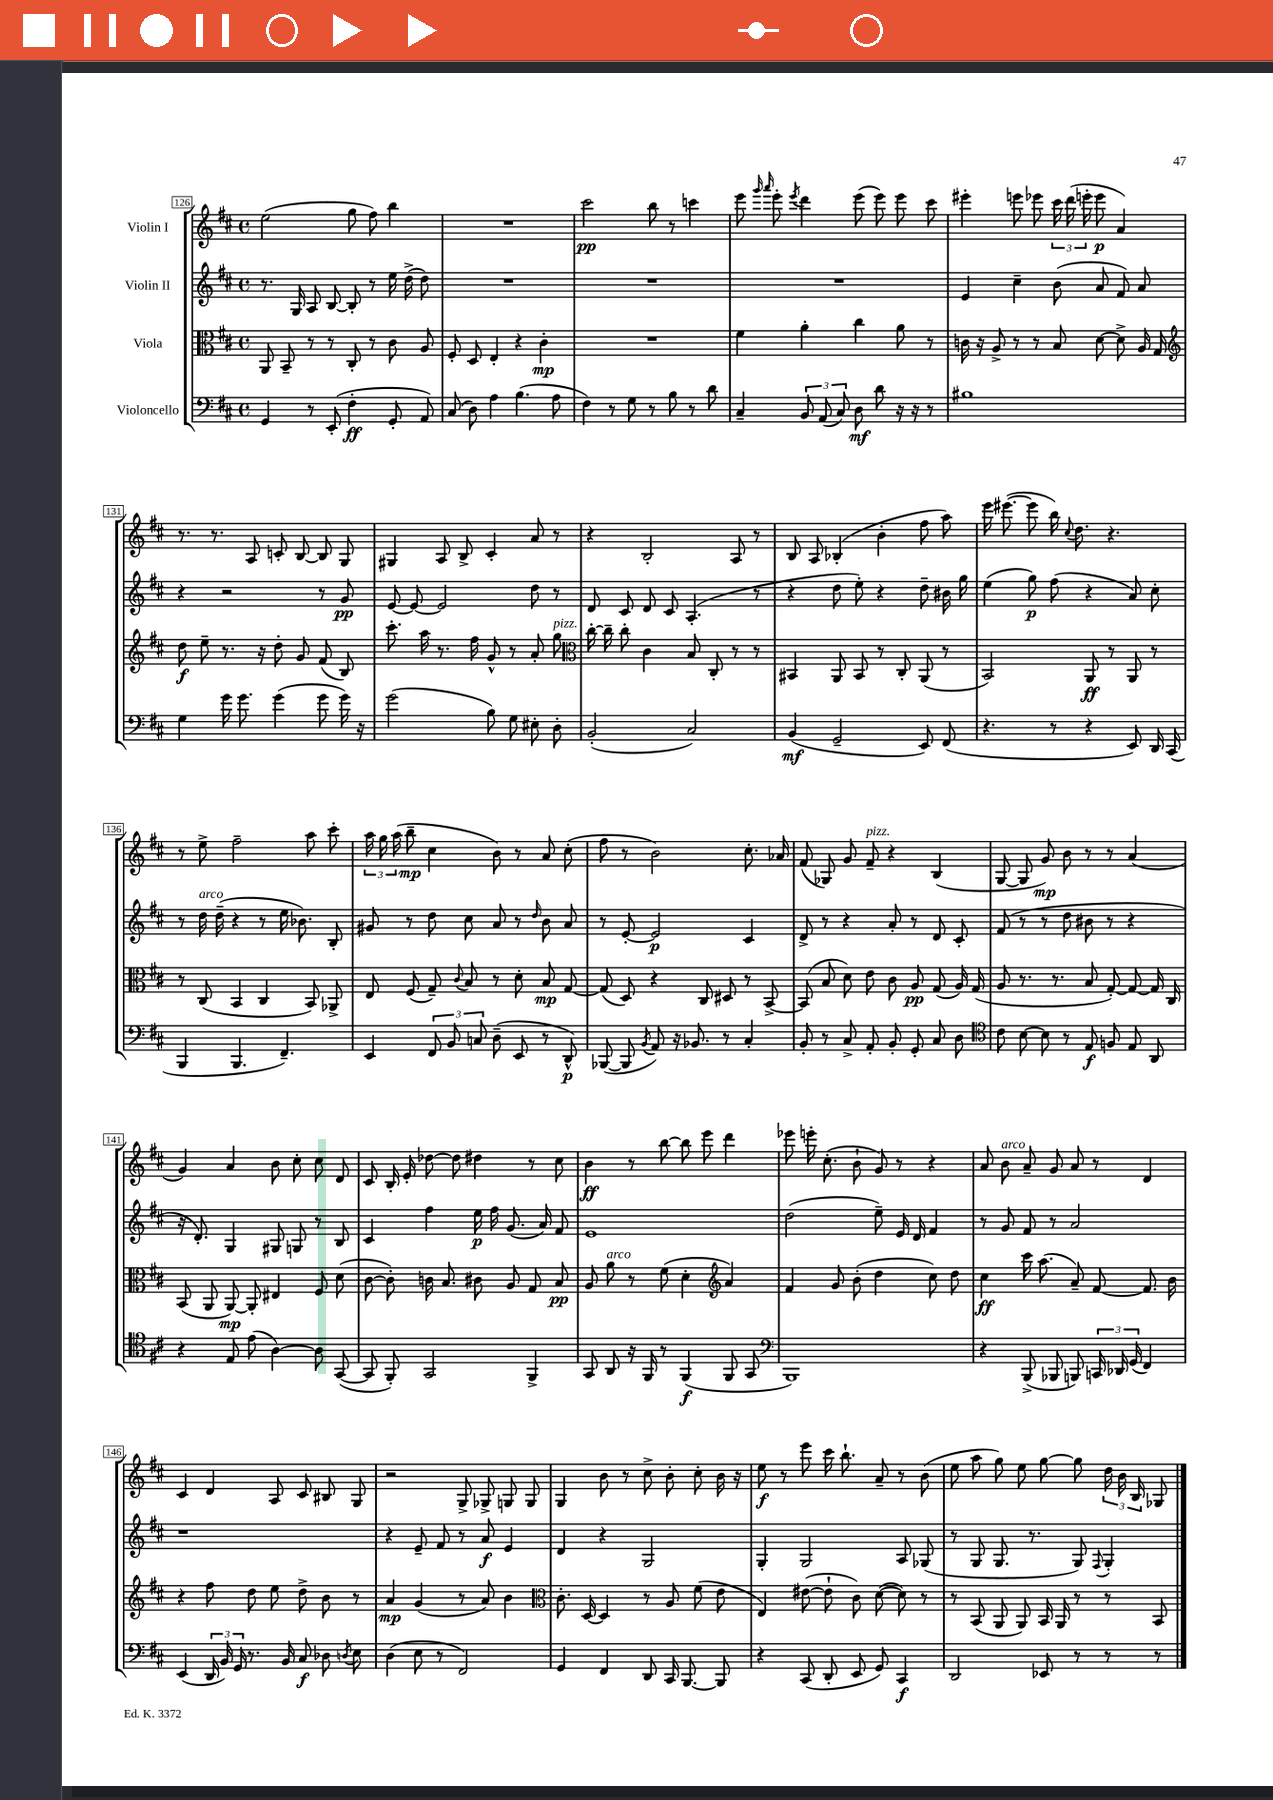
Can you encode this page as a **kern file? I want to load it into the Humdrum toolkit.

**kern	**kern	**kern	**kern
*staff4	*staff3	*staff2	*staff1
*clefF4	*clefC3	*clefG2	*clefG2
*k[f#c#]	*k[f#c#]	*k[f#c#]	*k[f#c#]
*M4/4	*M4/4	*M4/4	*M4/4
*met(c)	*met(c)	*met(c)	*met(c)
4GG	8AA	8.r	(2ee
.	8BB~	.	.
.	.	16G	.
8r	8r	8A	.
(8EE'	8r	[8B	.
4F#'	8C#'	8B']	8gg
.	8r	8r	8ff#)
8GG'	8c#	16ee	4bb
.	.	(16dd^	.
8AA)	8A	8dd)	.
=	=	=	=
(8C#	8F#'	1r	1r
8D)	8D	.	.
4A	4E'	.	.
(4.B	4r	.	.
.	4c#'	.	.
8A	.	.	.
=	=	=	=
4F#)	1r	1r	2ccc#
8r	.	.	.
8G	.	.	.
8r	.	.	8bb
8B	.	.	8r
8r	.	.	4ccc
8d	.	.	.
=	=	=	=
4C#~	4f#	1r	8eee
.	.	.	16qqggg
.	.	.	16qqaaa
.	.	.	8eee'
.	.	.	8qeee
12BB	4a'	.	4ddd
(12AA	.	.	.
12C#)	.	.	.
8D	4cc#	.	(8eee
8d	.	.	8eee)
16r	8a	.	8eee
16r	.	.	.
8r	8r	.	8ccc#
=	=	=	=
1B#	16c	4e	4eee#'
.	16r	.	.
.	8A^	.	.
.	8r	4cc#~	8eee
.	8r	.	8eee-
.	8B	(8b	24ccc#
.	.	.	(24ddd
.	.	.	24eee'
.	[8d	8a	8eee
.	8d^]	8f#)	4a)
.	16A	8a	.
.	16G	.	.
=	=	=	=
*	*clefG2	*	*
4G	8dd	4r	8.r
.	8ee~	.	.
.	.	.	8.r
16g	8.r	2r	.
8.g	.	.	.
.	.	.	8A
.	16r	.	.
(4g	8dd'	.	8c'
.	8g	.	[8B
8g	(8f#	8r	8B]
16g)	8B)	8g	8G
16r	.	.	.
=	=	=	=
(2g	8.ccc#'	[8e	4G#
.	.	8e_	.
.	16aa	.	.
.	8.r	2e]	8A
.	.	.	8B^
.	16ff#	.	.
8B)	8g^^	.	4c#'
8G	8r	.	.
8E#'	8a'	8dd	8a
8D'	8gg	8r	8r
=	=	=	=
*	*clefC3	*	*
(2BB'	[16cc#'	8d	4r
.	16cc#~]	.	.
.	8cc#'	8c#	.
.	4c#	8d	2B'
.	.	8c#	.
2C#)	8B	(4.A'	.
.	8C#'	.	.
.	8r	.	8A
.	8r	8r	8r
=	=	=	=
(4BB	4BB#	4r	8B
.	.	.	8A
2GG~	8AA	8dd	(4B-'
.	8BB#	8ee')	.
.	8r	4r	4b'
.	8C#'	.	.
8EE)	(8AA	8dd~	8ff#
(8FF#	8r	16b#	8aa)
.	.	16gg	.
=	=	=	=
4.r	2BB)	(4ee	16eee
.	.	.	([8.eee#
.	.	8gg)	8eee#]
8r	.	(8ff#	16bb)
.	.	.	8qqcc#
.	.	.	8.dd
4r	8AA	4r	.
.	8r	.	4.r
8EE)	8AA	8a)	.
16DD	8r	8cc#'	.
(16CC#	.	.	.
=	=	=	=
4BBB	8r	8r	8r
.	(8C#	16dd	8ee^
.	.	(16dd~	.
4.BBB	4BB	4r	2ff#~
.	4C#	8r	.
4.FF#~)	.	16ee	.
.	.	8.b-)	.
.	8BB)	.	8aa
.	8AA-^	8B'	8ccc#'
=	=	=	=
4EE	8E	8g#	24aa
.	.	.	24gg
.	.	.	(24aa
.	(8F#	8r	8bb~
12FF#	8G~)	8dd	4cc#
12BB	.	.	.
.	8qqc#	.	.
.	8B	8cc#	.
12C	.	.	.
(8D~	8r	8a	8b)
8EE	8d'	8r	8r
.	.	16qqdd	.
8r	8B	8b	8a
8DD^^)	[8G	8a	(8cc#'
=	=	=	=
([8BBB-	(8G]	8r	8ff#
8BBB-]	8D)	[8e'	8r
8qBB	.	.	.
8AA)	4r	2e]	2b)
16r	.	.	.
8.BB-	.	.	.
.	8C#	.	.
8r	8D#	.	.
4C#'	8r	4c#	8.cc#'
.	[8BB^	.	.
.	.	.	16a-
=	=	=	=
8BB'	(8BB]	8d^	(8f#
8r	8B	8r	8G-)
8C#^	8d)	4r	8g
8AA'	8e	.	8f#~
8BB'	8c#	8a'	4r
8GG'	8A	8r	.
8C#	(8G	8d	(4B
8D	16A)	8c#'	.
.	(16G	.	.
=	=	=	=
*clefC4	*	*	*
8c#	8A	(8f#	[8G
[8B	8.r	8r	8G]
8B]	.	8r	8g)
.	8.r	.	.
8r	.	8dd	8b
8E	8B	8b#	8r
8F	[8G')	8r	8r
8E	8G_	4r	(4a
8AA	16G]	.	.
.	16C#	.	.
=	=	=	=
4r	(8BB	16r	4g)
.	.	8.d')	.
.	8AA	.	.
8E	[8AA)	4G	4a
(8e	8AA']	.	.
[4A)	4E#	8G#	8b
.	.	8G	8cc#'
8A]	8F#	8r	8cc#
([8GG	(8d	8B	8d
=	=	=	=
8GG]	[8c#	4c#	8c#
8FF#')	8c#'])	.	16B'
.	.	.	16e'
2GG	16c	4ff#	[8dd-
.	8.B	.	.
.	.	.	8dd-]
.	8c#	16ee	4dd#
.	.	16ff#	.
.	8A	(8.g	.
4FF#^	8G	.	8r
.	.	16a)	.
.	8B	8f#	8cc#
=	=	=	=
8GG	8A	1e	4b
8AA	8a	.	.
16r	8r	.	8r
16FF#	.	.	.
8r	(8f#	.	[8bb
(4FF#	4d'	.	8bb]
.	.	.	8eee
*	*clefG2	*	*
8FF#	4a)	.	4ddd
8GG	.	.	.
=	=	=	=
*clefF4	*	*	*
1BBB)	4f#	(2dd	8eee-
.	.	.	16eee'
.	.	.	(8.cc#'
.	8g	.	.
.	(8b'	.	8b`
.	4dd	8ee~)	8g)
.	.	16e	8r
.	.	16d	.
.	8cc#)	4f#	4r
.	8dd	.	.
=	=	=	=
4r	4cc#	8r	8a
.	.	8g	8b
(8BBB^	16ccc#	8f#	8a~
.	(8.aa	.	.
8BBB-	.	8r	8g
8BBB)	8a~)	2a	8a
24CC	[8f#	.	8r
24DD-	.	.	.
(24GG	.	.	.
4FF#)	8.f#]	.	4d
.	16b	.	.
=	=	=	=
(4EE	4r	1r	4c#
24DD	8ff#	.	4d
24BB)	.	.	.
24GG	.	.	.
8.r	8dd	.	.
.	8ee	.	8A
16BB	.	.	.
8C#	8dd^	.	8c#
8D-	8b	.	8B#
8qD	.	.	.
8E	8r	.	8G
=	=	=	=
(4D	4a	4r	2r
8E	(4g	8e~	.
8r	.	8f#	.
2FF#)	8r	8r	8G^
.	8a)	8a	8G-^
.	4b	4e	8G
.	.	.	8G
=	=	=	=
*	*clefC3	*	*
4GG	8.c#'	4d	4G
.	[16D	.	.
4FF#	4D]	4r	8b
.	.	.	8r
8DD	8r	2G	8cc#^
16CC#	8A	.	8b'
[8.BBB	.	.	.
.	(8f#	.	8cc#'
8BBB]	8e	.	16b
.	.	.	16r
=	=	=	=
4r	4E)	4G'	8ee
.	.	.	8r
(8CC#	([8e#	2G	8eee
8DD'	8e#`]	.	16ccc#
.	.	.	8.bb`
8EE	8c#)	.	.
8GG)	([8d	.	8a~
4CC#	8d])	8A	8r
.	8r	(8G-	(8b
=	=	=	=
2DD	8r	8r	8ee
.	(8BB	8G	8aa
.	8AA	8.G	8gg)
.	8AA)	.	8ee
.	.	8.r	.
8EE-	16BB	.	[8gg
.	16AA	.	.
8r	8r	8G)	8gg]
.	.	8qqF#	.
8r	8r	4G'	24dd
.	.	.	24b
.	.	.	24B
8r	8BB	.	8G-
==	==	==	==
*-	*-	*-	*-
